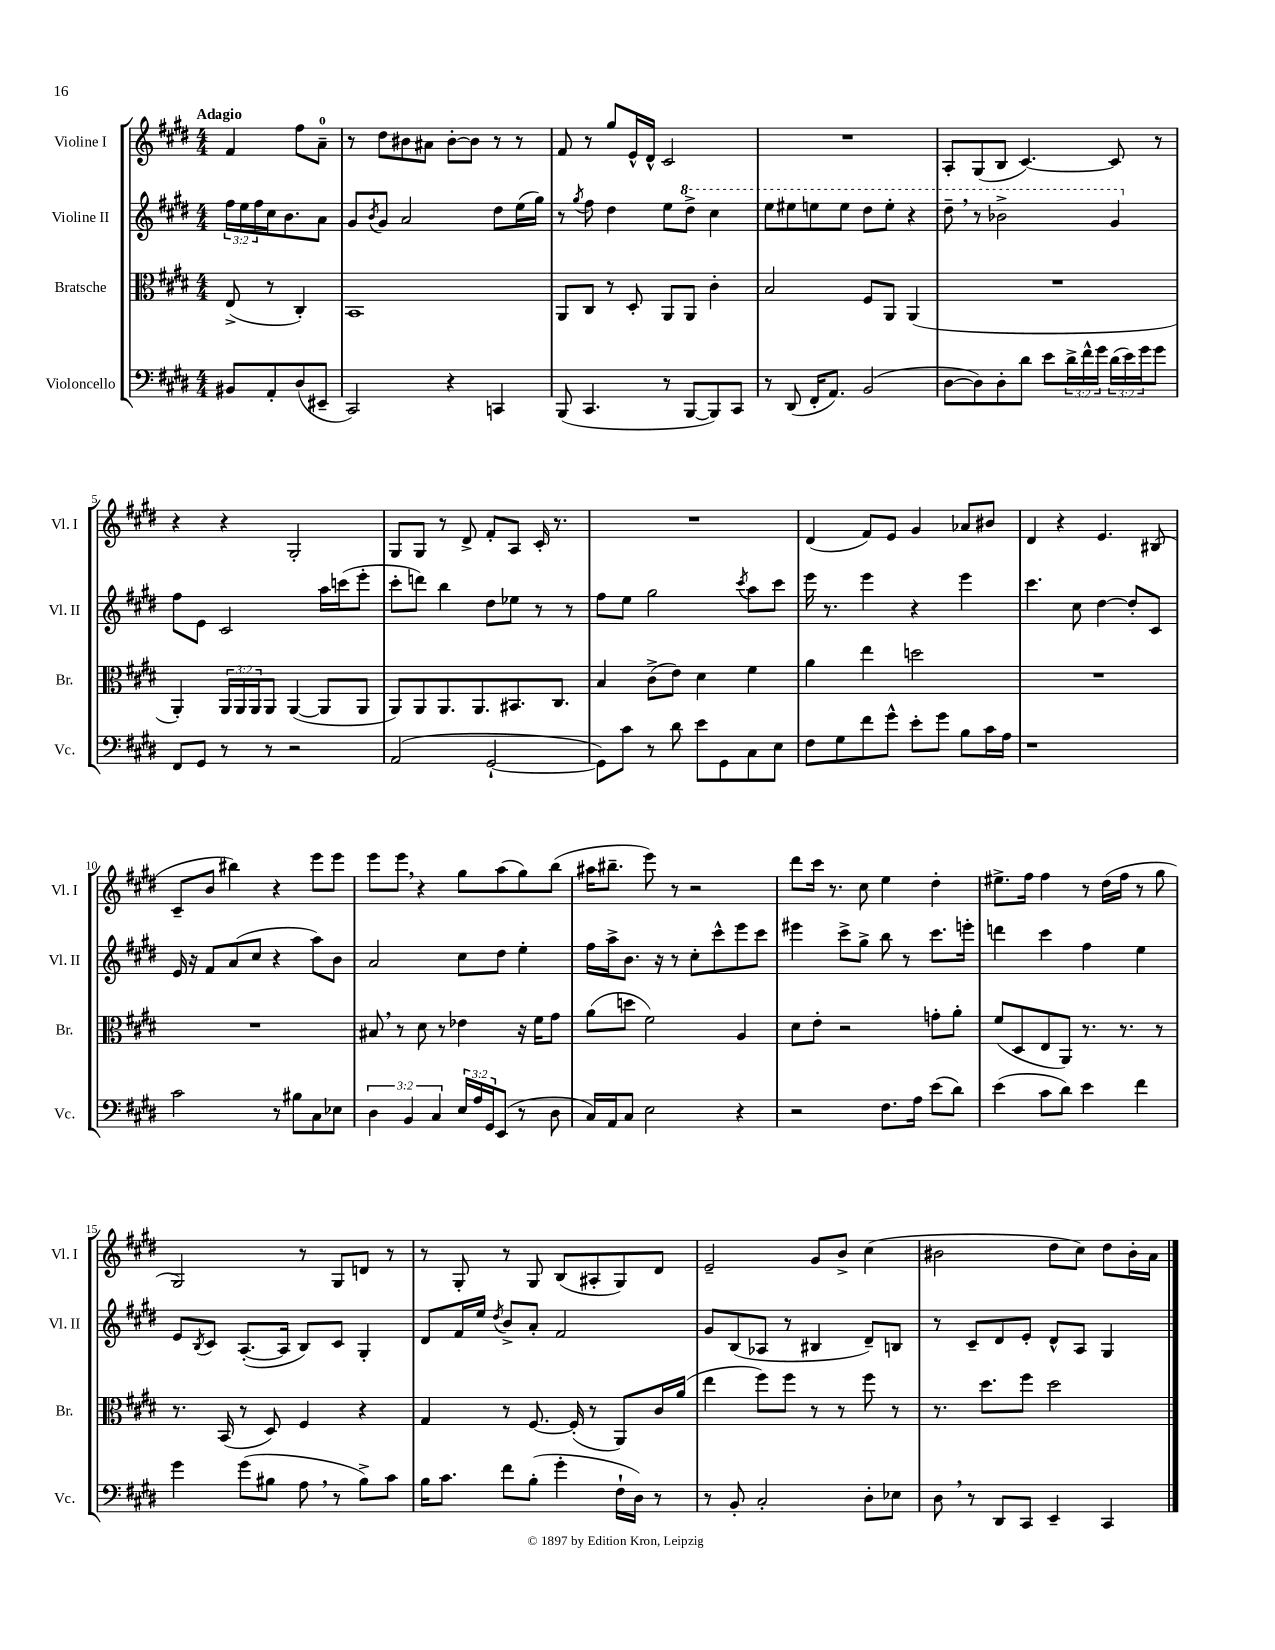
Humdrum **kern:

**kern	**kern	**kern	**kern
*staff4	*staff3	*staff2	*staff1
*clefF4	*clefC3	*clefG2	*clefG2
*k[f#c#g#d#]	*k[f#c#g#d#]	*k[f#c#g#d#]	*k[f#c#g#d#]
*M4/4	*M4/4	*M4/4	*M4/4
8BB#	(8E^	24ff#	4f#
.	.	24ee	.
.	.	24ff#	.
8AA'	8r	16cc#	.
.	.	8.b	.
(8D#	4C#')	.	8ff#
8EE#~	.	8a	8a~
=	=	=	=
2CC#)	1BB	8g#	8r
.	.	8qb	.
.	.	8g#	8dd#
.	.	2a	8b#
.	.	.	8a#
4r	.	.	[8b#'
.	.	.	8b#]
4CC	.	8dd#	8r
.	.	(16ee	8r
.	.	16gg#)	.
=	=	=	=
(8BBB	8AA	8r	8f#
.	.	8qgg#	.
4.CC#	8C#	8ff#	8r
.	8r	4dd#	8gg#
.	8D#'	.	16e^^
.	.	.	16d#^^
8r	8AA	8ee	2c#
[8BBB	8AA	8ddd#^	.
8BBB])	4c#'	4ccc#	.
8CC#	.	.	.
=	=	=	=
8r	2B	8eee	1r
(8DD#	.	8eee#	.
16FF#'	.	8eee	.
8.AA)	.	.	.
.	.	8eee	.
(2BB	8F#	8ddd#	.
.	8AA	8eee'	.
.	(4AA	4r	.
=	=	=	=
[8D#	1r	8ddd#~	8A'
8D#])	.	8r	(8G#
8D#'	.	2bb-^	8B
8d#	.	.	[4.c#)
8e	.	.	.
24d#^	.	.	.
24f#^^	.	.	.
24g#	.	.	.
(24d#	.	4gg#	8c#]
24e)	.	.	.
24g#	.	.	.
8g#	.	.	8r
=	=	=	=
8FF#	4AA')	8ff#	4r
8GG#	.	8e	.
8r	24AA	2c#	4r
.	24AA	.	.
.	24AA	.	.
8r	8AA	.	.
2r	([4AA	.	2G#'
.	8AA]	16aa	.
.	.	(16ccc	.
.	8AA	8eee'	.
=	=	=	=
(2AA	8AA)	8ccc#'	8G#
.	8AA	8ddd)	8G#
.	8.AA	4bb	8r
.	.	.	8d#^
.	8.AA	.	.
[2GG#`	.	8dd#	8f#'
.	8.BB#	8ee-	8A
.	.	8r	16c#'
.	8.C#	.	8.r
.	.	8r	.
=	=	=	=
8GG#])	4B	8ff#	1r
8c#	.	8ee	.
8r	(8c#^	2gg#	.
8d#	8e)	.	.
8e	4d#	.	.
8GG#	.	.	.
.	.	8qccc#	.
8C#	4f#	8aa	.
8E	.	8ccc#	.
=	=	=	=
8F#	4a	16eee	(4d#
.	.	8.r	.
8G#	.	.	.
8f#	4ee	4eee	8f#)
8g#^^	.	.	8e
8e'	2dd	4r	4g#
8g#	.	.	.
8B	.	4eee	8a-
16c#	.	.	8b#
16A	.	.	.
=	=	=	=
1r	1r	4.ccc#	4d#
.	.	.	4r
.	.	8cc#	.
.	.	[4dd#	4.e
.	.	8dd#']	.
.	.	8c#	(8B#
=	=	=	=
2c#	1r	16e	8c#~
.	.	16r	.
.	.	8f#	8b
.	.	(8a	4bb#)
.	.	8cc#	.
8r	.	4r	4r
8B#	.	.	.
8C#	.	8aa)	8eee
8E-	.	8b	8eee
=	=	=	=
6D#	8B#	2a	8eee
.	8r	.	8eee
6BB	.	.	.
.	8d#	.	4r
6C#	.	.	.
.	8r	.	.
24E	4e-	8cc#	8gg#
24A	.	.	.
24GG#	.	.	.
(8EE	.	8dd#	(8aa
8r	16r	4ee'	8gg#)
.	16f#	.	.
8D#	8g#	.	(8bb
=	=	=	=
16C#)	(8a	16ff#	16aa#
16AA	.	16aa^	8.bb#~
8C#	8dd	8.b	.
2E	2f#)	.	8eee)
.	.	16r	.
.	.	8r	8r
.	.	8cc#'	2r
.	.	8ccc#^^	.
4r	4A	8eee	.
.	.	8ccc#	.
=	=	=	=
2r	8d#	4eee#	8ddd#
.	8e'	.	16ccc#
.	.	.	8.r
.	2r	8ccc#^	.
.	.	8gg#^	8cc#
8.F#	.	8bb	4ee
.	.	8r	.
16A	.	.	.
(8e	8g'	8.ccc#	4dd#'
8d#)	8a'	.	.
.	.	16eee'	.
=	=	=	=
(4e	(8f#	4ddd	8.ee#^
.	8D#	.	.
.	.	.	16ff#
8c#	8E	4ccc#	4ff#
8d#)	8AA)	.	.
4e	8.r	4ff#	8r
.	.	.	(16dd#
.	8.r	.	16ff#
4f#	.	4ee	8r
.	8r	.	8gg#
=	=	=	=
4g#	8.r	8e	2G#)
.	.	8qB	.
.	.	8c#	.
.	(16BB	.	.
(8g#	8r	([8.A'	.
8B#	8D#)	.	.
.	.	16A]	.
8A	4F#	8B)	8r
8r	.	8c#	8G#
8B#^)	4r	4G#'	8d
8c#	.	.	8r
=	=	=	=
16B	4G#	8d#	8r
8.c#	.	.	.
.	.	16f#	8G#'
.	.	16ee	.
.	.	8qdd#	.
8f#	8r	8b^	8r
(8B'	[8.F#	8a'	8G#
4g#'	.	2f#	(8B
.	(16F#']	.	.
.	8r	.	8A#'
16F#`	8AA)	.	8G#)
16D#)	.	.	.
8r	16c#	.	8d#
.	(16a	.	.
=	=	=	=
8r	4ee	8g#	2e~
8BB'	.	(8B	.
2C#'	8ff#)	8A-	.
.	8ff#	8r	.
.	8r	4B#	8g#
.	8r	.	8b^
8D#'	8ff#	8d#~)	(4cc#
8E-	8r	8B	.
=	=	=	=
8D#	8.r	8r	2b#
8r	.	8c#~	.
.	8.dd#	.	.
8DD#	.	8d#	.
8CC#	8ff#	8e'	.
4EE~	2dd#	8d#^^	8dd#
.	.	8A	8cc#)
4CC#	.	4G#	8dd#
.	.	.	16b#'
.	.	.	16a
==	==	==	==
*-	*-	*-	*-
